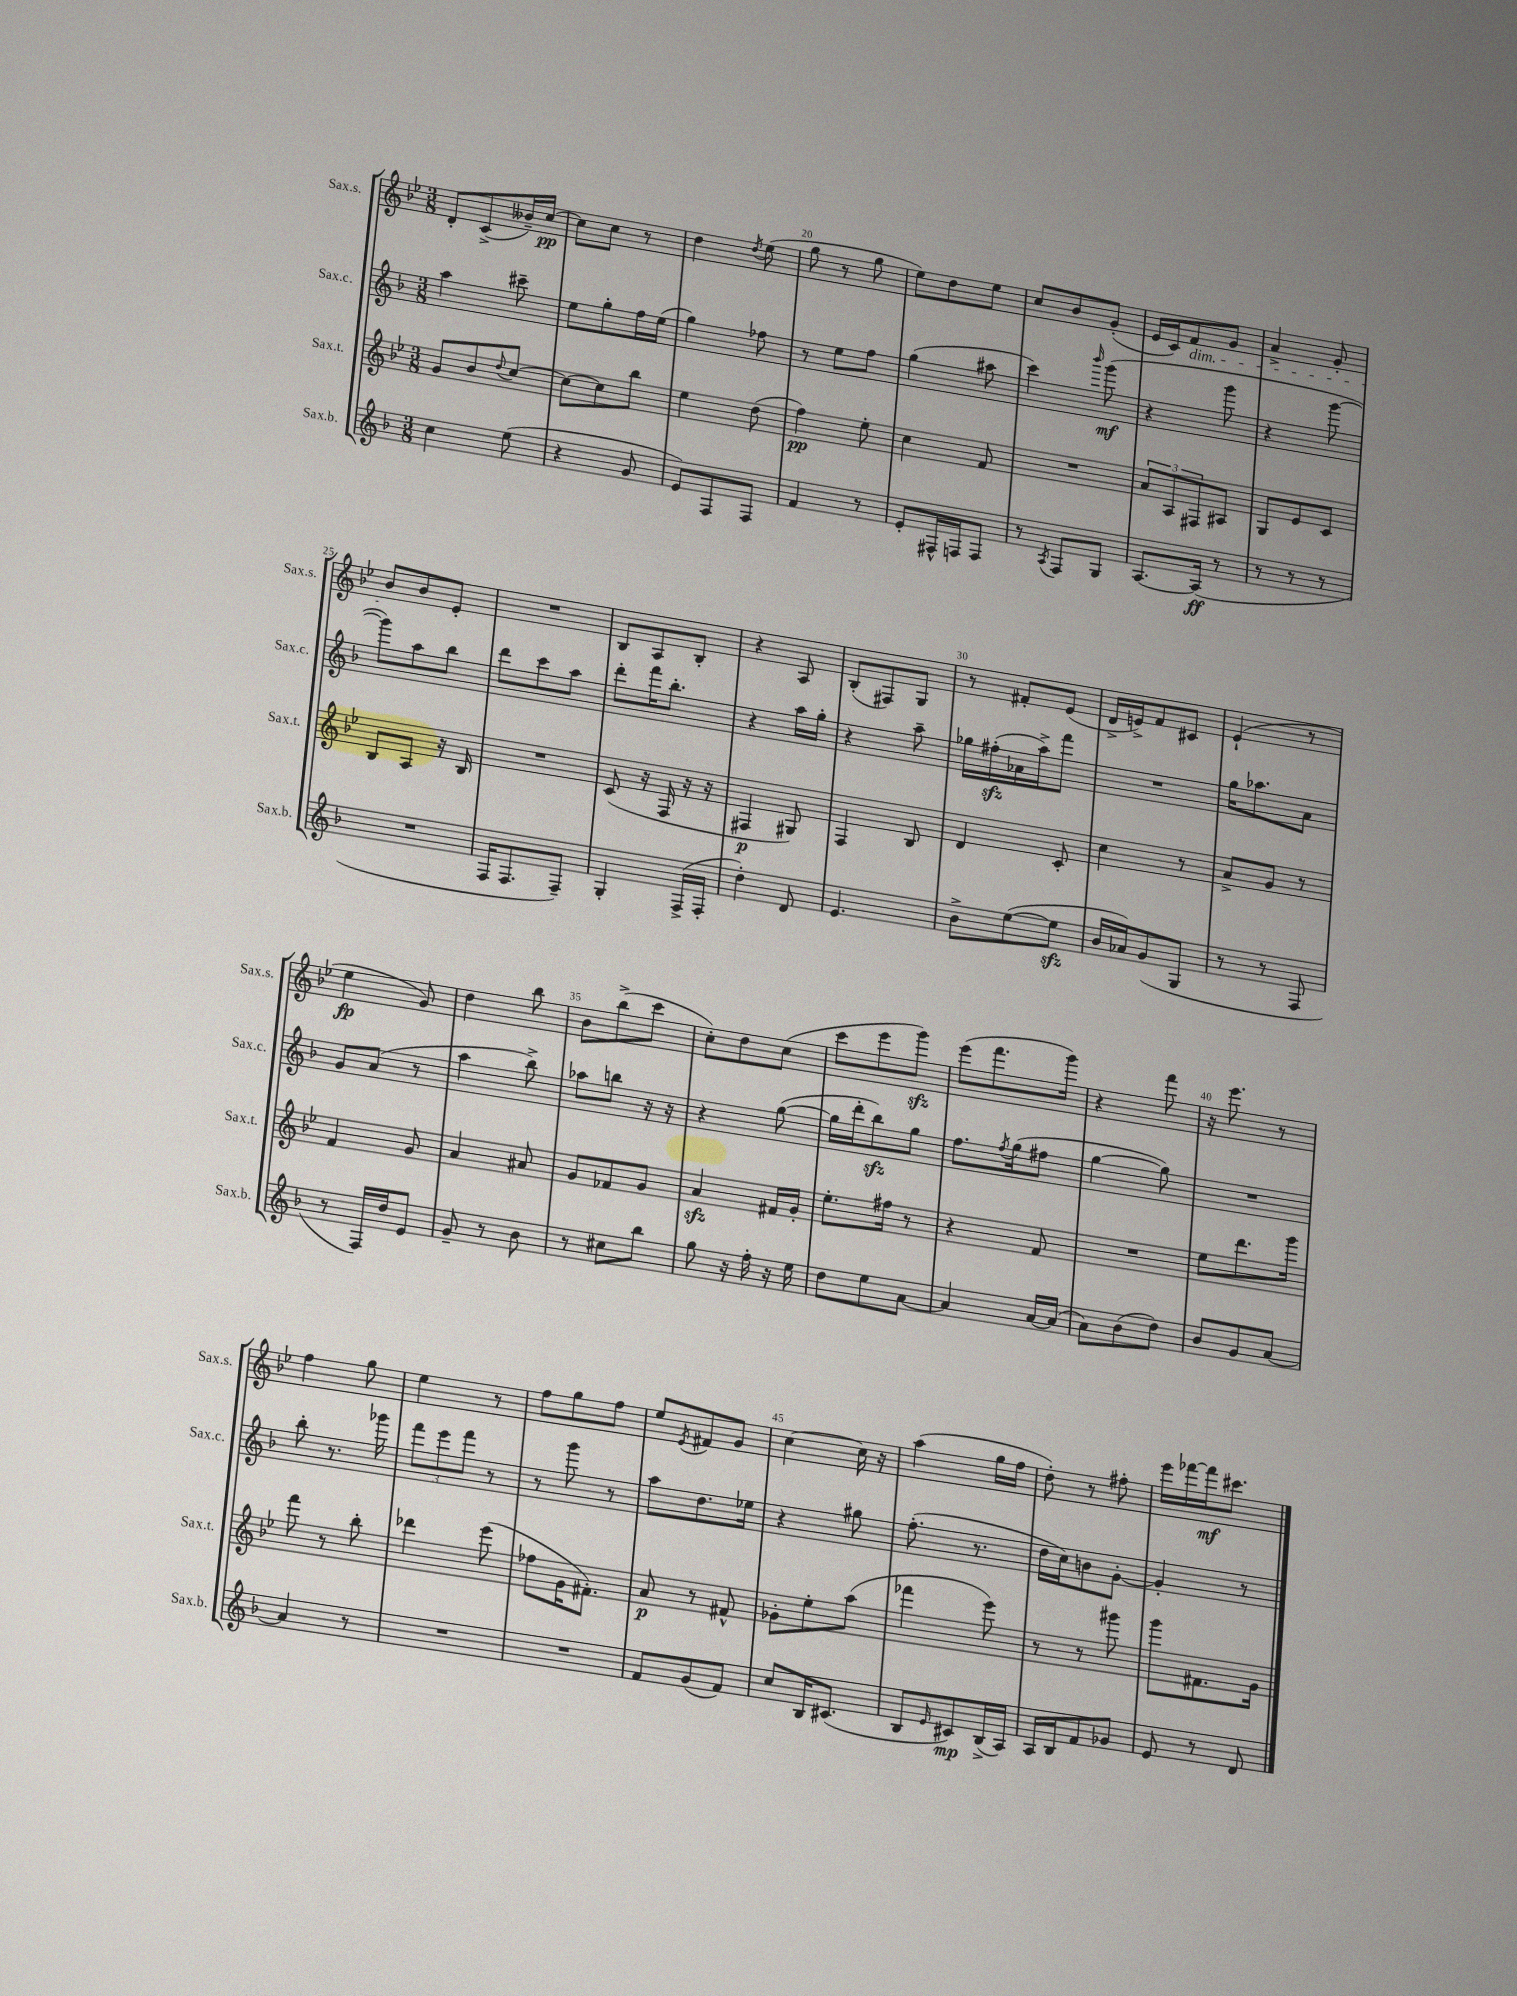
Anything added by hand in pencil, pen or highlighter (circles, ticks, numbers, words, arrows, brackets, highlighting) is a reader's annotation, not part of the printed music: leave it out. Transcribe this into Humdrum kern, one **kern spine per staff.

**kern	**dynam	**kern	**dynam	**kern	**dynam	**kern	**dynam
*part4	*part4	*part3	*part3	*part2	*part2	*part1	*part1
*staff4	*staff4	*staff3	*staff3	*staff2	*staff2	*staff1	*staff1
*I"Sax.b.	*	*I"Sax.t.	*	*I"Sax.c.	*	*I"Sax.s.	*
*I'Sax.b.	*	*I'Sax.t.	*	*I'Sax.c.	*	*I'Sax.s.	*
*clefG2	*	*clefG2	*	*clefG2	*	*clefG2	*
*k[b-]	*	*k[b-e-]	*	*k[b-]	*	*k[b-e-]	*
*M3/8	*	*M3/8	*	*M3/8	*	*M3/8	*
=17	=17	=17	=17	=17	=17	=17	=17
4cc\	.	8g/L	.	4aa\	.	8d'/L	.
.	.	8b-/	.	.	.	(8c^/	.
.	.	8qqdd/	.	.	.	.	.
(8ee\	.	[8cc/J	.	8ccc#X~\	.	16b--X~/L)	.
.	.	.	.	.	.	[16cc/JJ	pp
=18	=18	=18	=18	=18	=18	=18	=18
4r	.	8cc\L_	.	8ee\L	.	8cc\L]	.
.	.	8cc\]	.	8gg'\	.	8cc\J	.
8g/	.	8bb-\J	.	16ff\L	.	8r	.
.	.	.	.	(16ee\JJ	.	.	.
=19	=19	=19	=19	=19	=19	=19	=19
8e/L)	.	4ee-\	.	4gg\)	.	4dd\	.
8F/	.	.	.	.	.	.	.
.	.	.	.	.	.	8qdd/	.
8F/J	.	(8dd\	.	8ff-X\	.	(8ee-\	.
=20	=20	=20	=20	=20	=20	=20	=20
4f/	.	4ff\)	pp	8r	.	8gg\	.
.	.	.	.	8ee\L	.	8r	.
8r	.	8ee-'\	.	8ff\J	.	8gg\	.
=21	=21	=21	=21	=21	=21	=21	=21
8e'/L	.	4cc\	.	(4gg\	.	8ee-\L)	.
16F#X^^/L	.	.	.	.	.	8dd\	.
16Fn/J	.	.	.	.	.	.	.
8F/J	.	8f/	.	8aa#X\	.	8ee-\J	.
=22	=22	=22	=22	=22	=22	=22	=22
8r	.	4.r	.	4ccc\)	.	8cc/L	.
8qA/	.	.	.	.	.	.	.
8F/L	.	.	.	.	.	8b-/	.
.	.	.	.	16qqbbb-/	.	.	.
8G/J	.	.	.	(8ggg\	mf	(8g'/J	.
=23	=23	=23	=23	=23	=23	=23	=23
[8.A/L	.	12a/L	.	4r	.	16e-/LL	.
.	.	.	.	.	.	16c/J)	.
.	.	12A/	.	.	.	.	.
!	!	!	!	!	!	!LO:TX:b:i:t=dim.	!
.	.	.	.	.	.	8f/	.
.	.	12F#X/	.	.	.	.	.
(16A/Jk]	ff	.	.	.	.	.	.
8r	.	8A#X/J	.	8ggg\	.	8g/J	.
=24	=24	=24	=24	=24	=24	=24	=24
8r	.	8G/L	.	4r	.	4a^/	.
8r	.	8e-/	.	.	.	.	.
8r	.	8c/J	.	[8ggg\	.	8g'/	.
!!LO:LB:g=z
=25	=25	=25	=25	=25	=25	=25	=25
4.r	.	8B-/L	.	8ggg\L])	.	8b-/L	.
.	.	8A/J	.	8aa\	.	8b-/	.
.	.	16r	.	8bb-\J	.	8e-'/J	.
.	.	16B-/	.	.	.	.	.
=26	=26	=26	=26	=26	=26	=26	=26
16F/KL	.	4.r	.	8ddd\L	.	4.r	.
8.F/	.	.	.	.	.	.	.
.	.	.	.	8ccc\	.	.	.
8F~/J)	.	.	.	8aa\J	.	.	.
=27	=27	=27	=27	=27	=27	=27	=27
4G'/	.	(8c/	.	8ddd'\L	.	8B-/L	.
.	.	16r	.	16fff\K	.	8A/	.
.	.	16F/	.	8.bb-'\J	.	.	.
(16F^/LL	.	16r	.	.	.	8B-'/J	.
16F'/JJ	.	16r	.	.	.	.	.
=28	=28	=28	=28	=28	=28	=28	=28
4dd'\)	.	4F#X/	p	4r	.	4r	.
8d/	.	8G#X/)	.	16aa\LL	.	8A/	.
.	.	.	.	16gg'\JJ	.	.	.
=29	=29	=29	=29	=29	=29	=29	=29
4.e/	.	4F/	.	4r	.	(8B-'/L	.
.	.	.	.	.	.	8F#X/)	.
.	.	8B-/	.	8aa~\	.	8G/J	.
=30	=30	=30	=30	=30	=30	=30	=30
8b-^\L	.	4d/	.	16gg-X\LL	.	8r	.
.	.	.	.	(16ff#Xzz'\	.	.	.
([8ee\	.	.	.	16a-X\	.	8f#X'/L	.
.	.	.	.	16aa^\J)	.	.	.
8eezz\J]	.	8c'/	.	8fff\J	.	(8e-/J	.
=31	=31	=31	=31	=31	=31	=31	=31
16b-/LL	.	4cc\	.	4.r	.	16d^/LL	.
16a-X/J)	.	.	.	.	.	16en^/J)	.
(8g/	.	.	.	.	.	8f/	.
8G/J	.	8r	.	.	.	8c#X/J	.
=32	=32	=32	=32	=32	=32	=32	=32
8r	.	8a^/L	.	16gg\KL	.	(4e-`/	.
.	.	.	.	8.aa-X\	.	.	.
8r	.	8g/J	.	.	.	.	.
8F/	.	8r	.	8a\J	.	8r	.
!!LO:LB:g=z
=33	=33	=33	=33	=33	=33	=33	=33
8r	.	4f/	.	8g/L	.	4ee-\	fp
16F/LL)	.	.	.	(8a/J	.	.	.
16dd/J	.	.	.	.	.	.	.
8e/J	.	8g/	.	8r	.	8g/)	.
=34	=34	=34	=34	=34	=34	=34	=34
8g~/	.	4a/	.	4aa\	.	4dd\	.
8r	.	.	.	.	.	.	.
8b-\	.	8a#X/	.	8bb-^\)	.	8bb-\	.
=35	=35	=35	=35	=35	=35	=35	=35
8r	.	8g/L	.	8aa-X\L	.	8b-\L	.
8cc#X\L	.	8f-X/	.	8bbn\J	.	(8bb-^\	.
8bb-\J	.	8g/J	.	16r	.	8ccc\J	.
.	.	.	.	16r	.	.	.
=36	=36	=36	=36	=36	=36	=36	=36
8gg\	.	4azz/	.	4r	.	8cc'\L)	.
16r	.	.	.	.	.	8dd\	.
16ff'\	.	.	.	.	.	.	.
16r	.	16f#X/LL	.	([8gg\	.	(8cc\J	.
16ee\	.	16g'/JJ	.	.	.	.	.
=37	=37	=37	=37	=37	=37	=37	=37
8dd\L	.	8.ee-'\L	.	16gg\LL]	.	8ccc\L	.
.	.	.	.	16ddd'\J	.	.	.
8ee\	.	.	.	8bb-zz\)	.	8eee-\	.
.	.	16ff#X\Jk	.	.	.	.	.
[8a\J	.	8r	.	8gg\J	.	8gggzz\J)	.
=38	=38	=38	=38	=38	=38	=38	=38
4a/]	.	4r	.	8.ff\L	.	(8eee-\L	.
.	.	.	.	.	.	8.fff\	.
.	.	.	.	8qff/	.	.	.
.	.	.	.	(16gg\k	.	.	.
[16a/LL	.	8f/	.	8ff#X\J	.	.	.
(16a/JJ]	.	.	.	.	.	16ggg\Jk)	.
=39	=39	=39	=39	=39	=39	=39	=39
8a\L)	.	4.r	.	[4gg\	.	4r	.
(8b-\	.	.	.	.	.	.	.
8dd\J)	.	.	.	8gg\])	.	8fff\	.
=40	=40	=40	=40	=40	=40	=40	=40
8b-/L	.	8ee-\L	.	4.r	.	16r	.
.	.	.	.	.	.	8.eee-\	.
8g/	.	8.ddd\	.	.	.	.	.
[8a/J	.	.	.	.	.	8r	.
.	.	16ggg\Jk	.	.	.	.	.
!!LO:LB:g=z
=41	=41	=41	=41	=41	=41	=41	=41
4a/]	.	8fff\	.	8bb-'\	.	4ff\	.
.	.	8r	.	8.r	.	.	.
8r	.	8bb-'\	.	.	.	8gg\	.
.	.	.	.	16ggg-X\	.	.	.
=42	=42	=42	=42	=42	=42	=42	=42
4.r	.	4ddd-X\	.	12fff\L	.	4ee-\	.
.	.	.	.	12eee\	.	.	.
.	.	.	.	12fff\J	.	.	.
.	.	(8eee-\	.	8r	.	8r	.
=43	=43	=43	=43	=43	=43	=43	=43
4.r	.	8ff-X\L	.	8r	.	8ff\L	.
.	.	16g\K	.	8ggg\	.	8gg\	.
.	.	8.f#X'\J)	.	.	.	.	.
.	.	.	.	8r	.	8ff\J	.
=44	=44	=44	=44	=44	=44	=44	=44
8f/L	.	8a/	p	8aa\L	.	8ee-/L	.
.	.	.	.	.	.	8qe-/	.
(8g/	.	8r	.	8.dd\	.	8f#X/	.
8f/J)	.	8f#X^^/	.	.	.	8g/J	.
.	.	.	.	16ee-X\Jk	.	.	.
=45	=45	=45	=45	=45	=45	=45	=45
8cc/L	.	8g-X'\L	.	4r	.	[4cc\	.
16B-/K	.	8ee-'\	.	.	.	.	.
(8.c#X/J	.	.	.	.	.	.	.
.	.	(8aa\J	.	8gg#X\	.	16cc\]	.
.	.	.	.	.	.	16r	.
=46	=46	=46	=46	=46	=46	=46	=46
8B-/L	.	4fff-X\	.	(8.ff'\	.	(4aa\	.
16qqe/	.	.	.	.	.	.	.
8c#X/)	mp	.	.	.	.	.	.
.	.	.	.	8.r	.	.	.
(16B-^/L	.	8eee-\)	.	.	.	16gg\LL	.
16A/JJ)	.	.	.	.	.	16ff\JJ	.
=47	=47	=47	=47	=47	=47	=47	=47
16A/LL	.	8r	.	16dd\LL	.	8dd'\)	.
16B-/J	.	.	.	16cc\J)	.	.	.
8f/	.	8r	.	8bn\	.	8r	.
8g-X/J	.	8ggg#X\	.	[8g'\J	.	8ff#X'\	.
=48	=48	=48	=48	=48	=48	=48	=48
8e/	.	8ggg\L	.	4g'/]	.	16eee-\LL	.
.	.	.	.	.	.	[16fff-X\	.
8r	.	8.f#X\	.	.	.	16fff-\J]	mf
.	.	.	.	.	.	8.ccc#X\J	.
8d/	.	.	.	8r	.	.	.
.	.	16g\Jk	.	.	.	.	.
==	==	==	==	==	==	==	==
*-	*-	*-	*-	*-	*-	*-	*-
